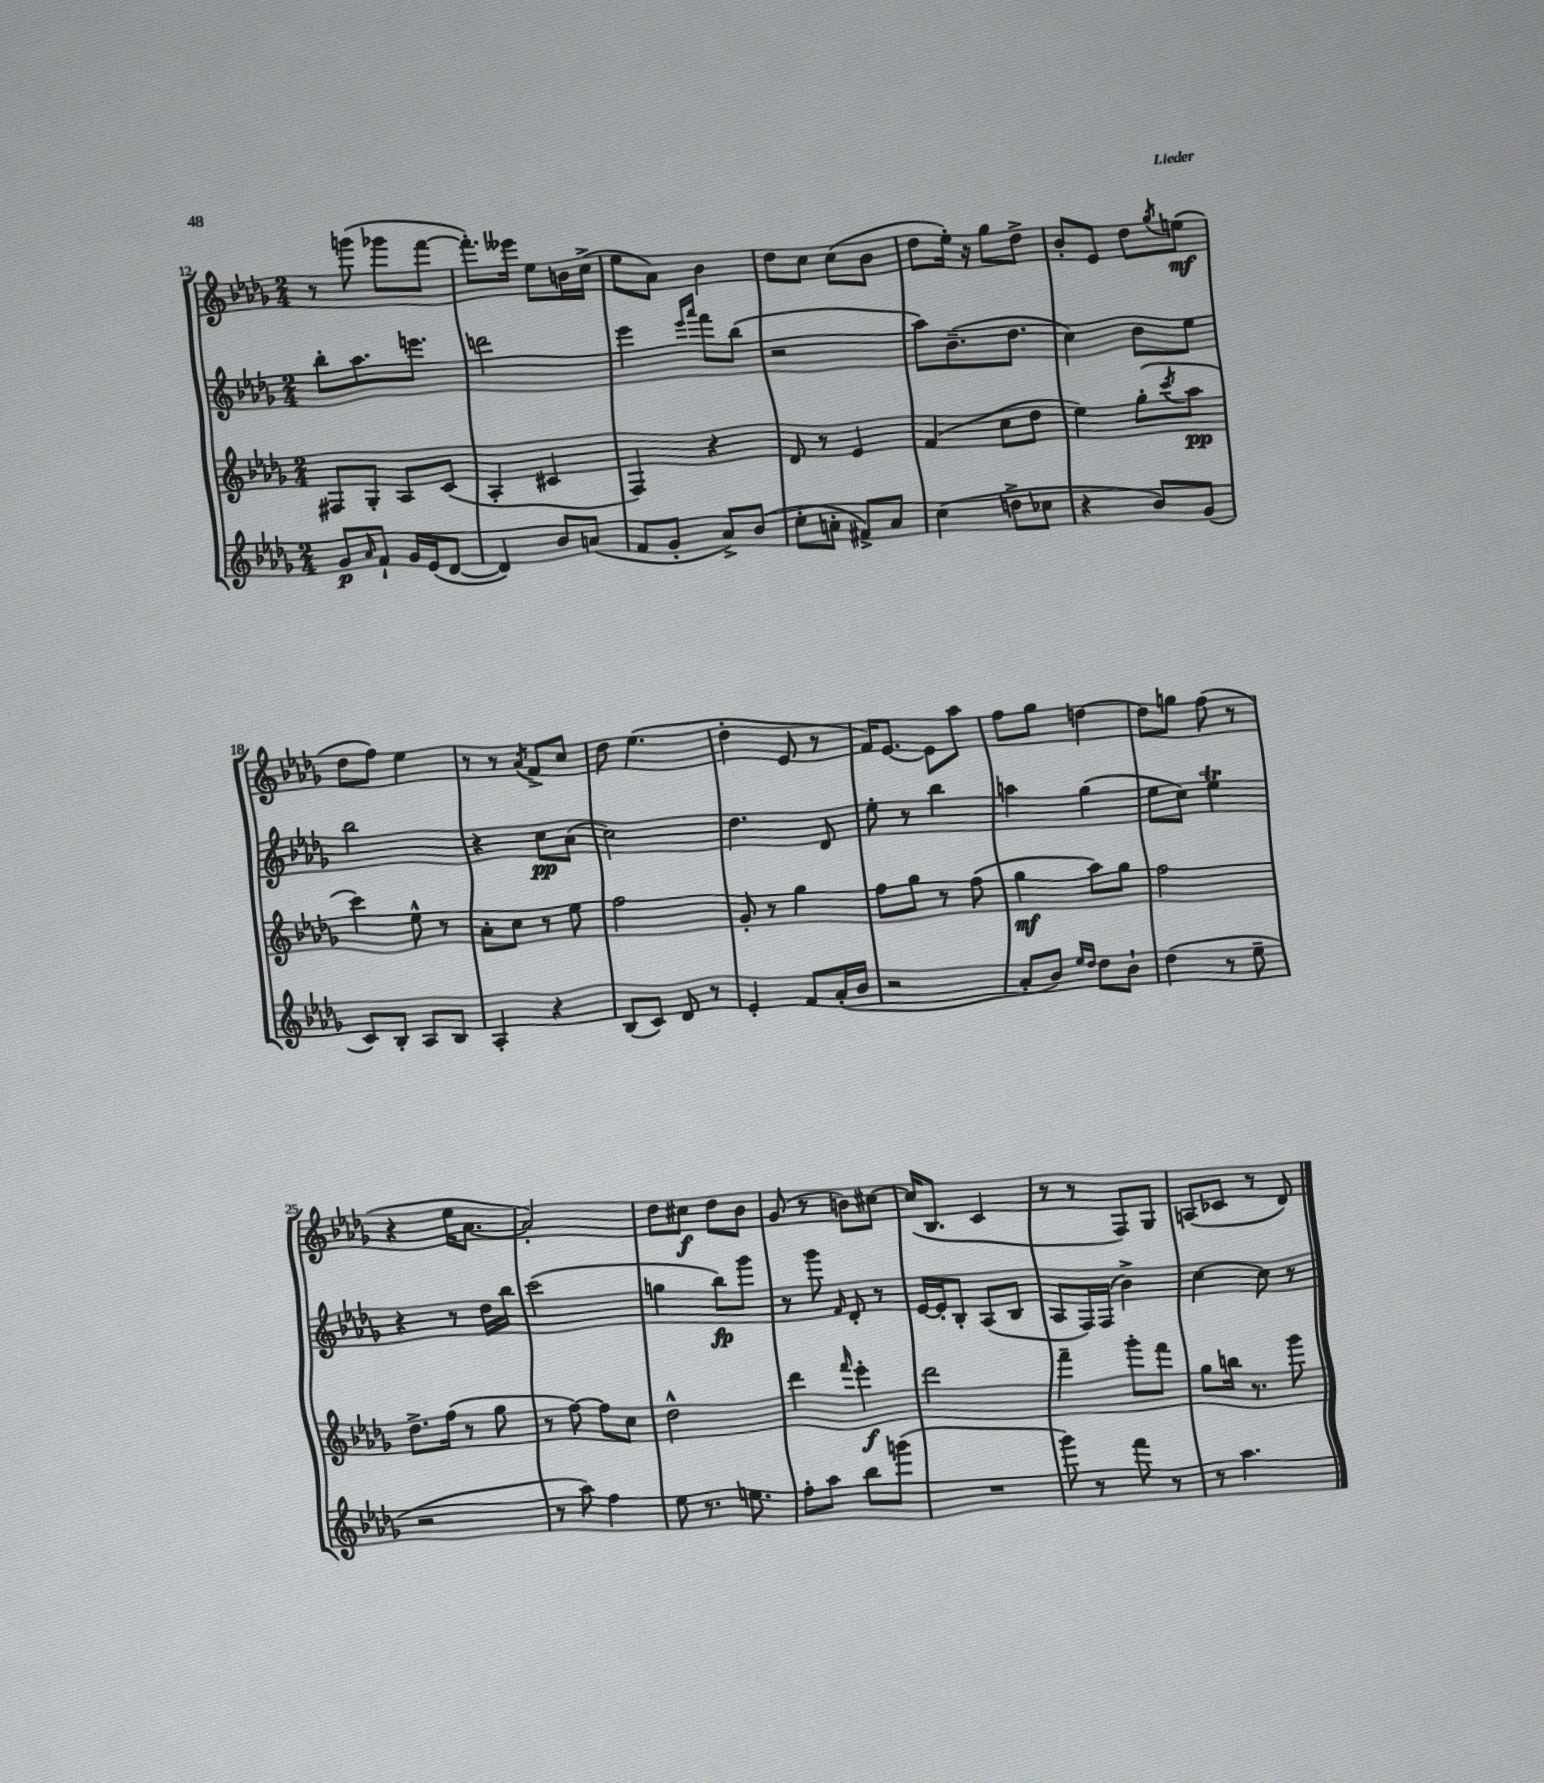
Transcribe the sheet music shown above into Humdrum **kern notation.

**kern	**kern	**kern	**kern
*staff4	*staff3	*staff2	*staff1
*clefG2	*clefG2	*clefG2	*clefG2
*k[b-e-a-d-g-]	*k[b-e-a-d-g-]	*k[b-e-a-d-g-]	*k[b-e-a-d-g-]
*M2/4	*M2/4	*M2/4	*M2/4
8g-	8F#	8bb-'	8r
16qqa-	.	.	.
8f`	8G-'	8.aa-	(8ggg
16g-	8A-	.	8ggg-
(16e-	.	8.eee	.
[8d-	(8c	.	[8fff
=	=	=	=
4d-])	4A-'	2ddd	8.fff'])
.	.	.	16eee--
8b-	4c#	.	8ee-
(8a	.	.	16b
.	.	.	(16cc^
=	=	=	=
8f	4F)	4eee-	8ee-
8g-'	.	.	8a-)
.	.	16qqeee-	.
.	.	16qqaaa-	.
8a-^)	4r	8fff	4b-
(8b-	.	(8bb-	.
=	=	=	=
8cc'	8d-	2r	8dd-
8a'	8r	.	8cc
8f#^)	4e-	.	(8cc
8a	.	.	8b-
=	=	=	=
(4cc	(4f	8aa-)	8dd-
.	.	(8.b-~	16ee-')
.	.	.	16r
8dd^	8cc	.	8gg-
.	.	8.dd-	.
8cc-	8dd-	.	8dd-^
=	=	=	=
4r	4ee-)	4cc)	8b-'
.	.	.	8e-
8b-)	(8gg-'	8b-	8dd-
.	8qccc	.	8qgg-
(8g-	8aa-	8ee-	(8ee
=	=	=	=
8c)	4ccc)	2bb-	8dd-
8B-'	.	.	8ff)
8A-	8ee-^^	.	4ee-
8B-	8r	.	.
=	=	=	=
4A-'	8a-'	4r	8r
.	8cc	.	8r
.	.	.	8qa-
4r	8r	8cc	8f^
.	8ee-	(8a-	8cc
=	=	=	=
(8B-	2ff	2cc)	8dd-
8c)	.	.	(4.ee-
8d-	.	.	.
8r	.	.	.
=	=	=	=
4e-'	8g-'	4.dd-	4dd-'
.	8r	.	.
8f	4gg-	.	8e-
(16a-'	.	8d-	8r
16b-	.	.	.
=	=	=	=
2r	8ff	8ee-'	16f)
.	.	.	[8.e-
.	8gg-	8r	.
.	8r	4bb-	8e-]
.	(8ff	.	8aa-
=	=	=	=
8a-'	4gg-	4aa	8ff
8b-)	.	.	8gg-
16qqee-	.	.	.
16qqdd-	.	.	.
8dd-	8aa-)	(4gg-	[4dd
8b-`	8gg-	.	.
=	=	=	=
(4dd-	2ff	8ee-	8dd]
.	.	8cc)	8gg
8r	.	4ee-	(8ff
8ee-~	.	.	8r
=	=	=	=
2r	8.dd-^	4r	4r
.	(16ff	.	.
.	8r	8r	16ee-
.	.	.	[8.a-
.	8gg-	16dd-	.
.	.	16bb-	.
=	=	=	=
8r	8r	(2ccc	2a-'])
8aa-)	[8ff)	.	.
4ff	8ff]	.	.
.	8cc	.	.
=	=	=	=
8ee-	2dd-^^	4gg	8dd-
8.r	.	.	8cc#
.	.	8bb-)	8dd-
8.ee	.	.	.
.	.	8ggg-	8b-
=	=	=	=
8ff'	4ddd-	8r	(8g-
8aa-	.	8ggg-	8r
.	16qqfff	16qqf	.
8bb-	4eee-'	8d-'	8b)
(8ggg	.	8r	[8cc#
=	=	=	=
2r	2ddd-	[16e-	(16cc#]
.	.	16e-']	8.B-
.	.	8B-'	.
.	.	(8A-	4c
.	.	8B-	.
=	=	=	=
8ggg-)	4fff~	8A-	8r
8r	.	16F)	8r
.	.	(16F	.
8fff	8ggg-'	4b-^)	8F)
8r	8fff	.	8G-
=	=	=	=
8r	8gg-	[4cc	(8A
4.aa-	16bb	.	8c-
.	8.r	.	.
.	.	8cc]	8r
.	8ggg-	8r	8d-)
==	==	==	==
*-	*-	*-	*-
